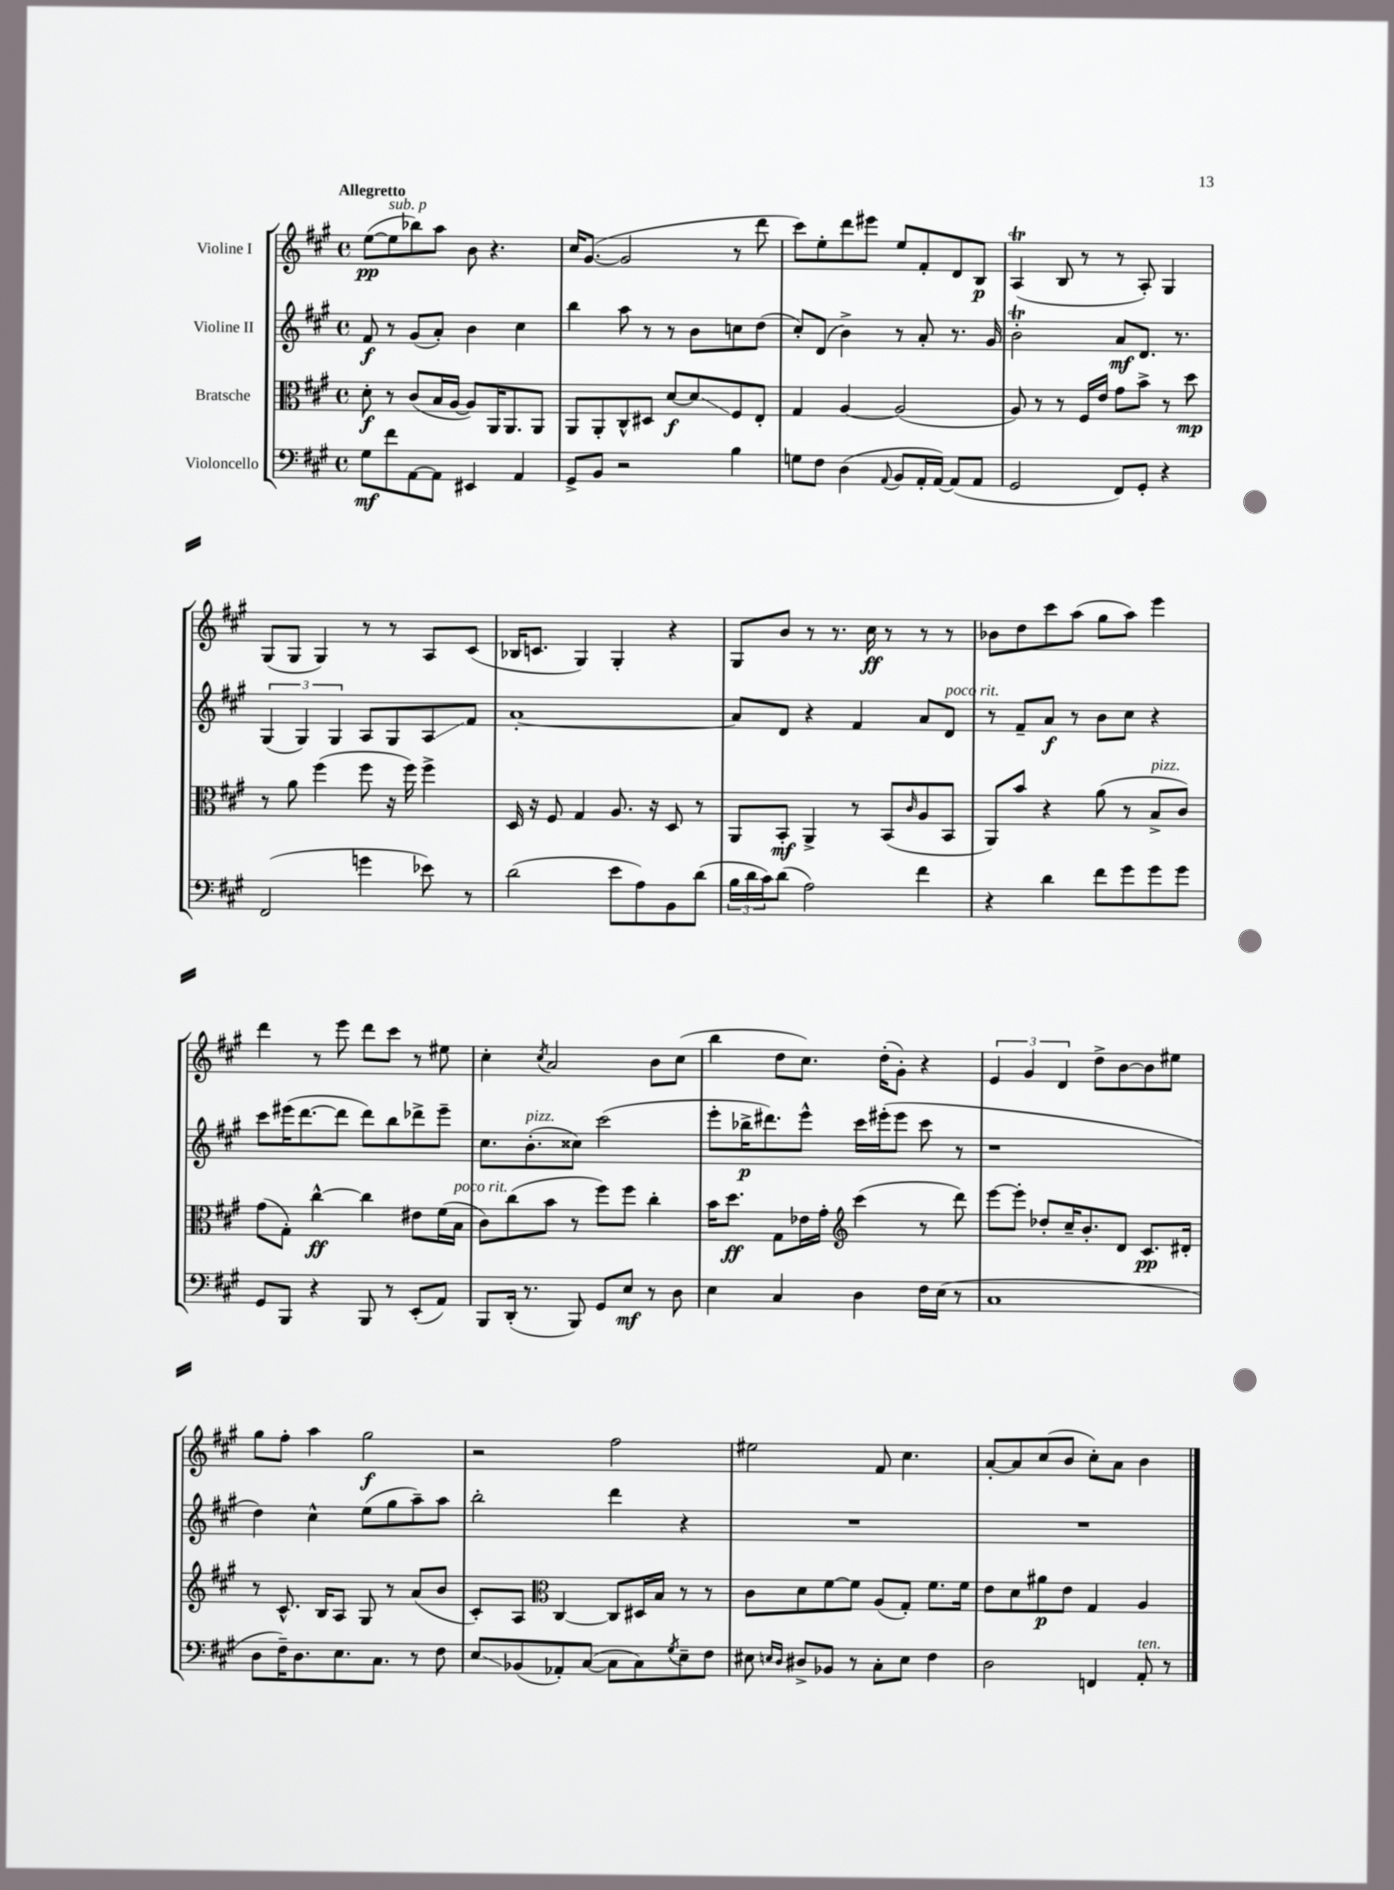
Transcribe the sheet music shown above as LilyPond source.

<<
\new StaffGroup <<
\new Staff = "s0" \with { instrumentName = "Violine I" } {
    \clef treble \key a \major \defaultTimeSignature \time 4/4 \tempo "Allegretto"
    e''8~\pp( e''8^\markup { \italic "sub. p" } bes''8) a''8 b'8 r4. |
    cis''16 gis'8.~( gis'2 r8 d'''8 |
    cis'''8) e''8-. d'''8 eis'''8 e''8 fis'8-. d'8 b8\p |
    a4\trill( b8 r8 r8 a8-.) gis4 |
    gis8( gis8 gis4) r8 r8 a8 cis'8( |
    bes16 c'8. gis4) gis4-. r4 |
    gis8 b'8 r8 r8. cis''16\ff r8 r8 r8 |
    bes'8 d''8 cis'''8 a''8( gis''8 a''8) e'''4 |
    d'''4 r8 e'''8 d'''8 cis'''8 r8 eis''8 |
    cis''4-. \acciaccatura { cis''8 } a'2 b'8 cis''8( |
    b''4 d''8 cis''8.) d''16-.( gis'8-.) r4 |
    \tuplet 3/2 { e'4 gis'4 d'4 } d''8-> b'8~ b'8 eis''8 |
    gis''8 fis''8-. a''4 gis''2\f |
    r2 fis''2 |
    eis''2 fis'8 cis''4. |
    a'8~-. a'8 cis''8( b'8 cis''8-.) a'8 b'4 \bar "|." |
}
\new Staff = "s1" \with { instrumentName = "Violine II" } {
    \clef treble \key a \major \defaultTimeSignature \time 4/4
    fis'8\f r8 gis'8( a'8-.) b'4 cis''4 |
    b''4 a''8 r8 r8 b'8 c''8 d''8( |
    cis''8-.) d'8( b'4->) r8 a'8-. r8. gis'16 |
    b'2-.\trill a'8\mf d'8. r8. |
    \tuplet 3/2 { gis4( gis4) gis4 } a8 gis8 a8\glissando fis'8 |
    a'1~-. |
    a'8 d'8 r4 fis'4 a'8 d'8^\markup { \italic "poco rit." } |
    r8 fis'8-- a'8\f r8 b'8 cis''8 r4 |
    cis'''8 eis'''16( d'''8.~ d'''8 d'''8) b''8 des'''8-> eis'''8-- |
    cis''8. b'8.-.^\markup { \italic "pizz." }( cisis''8) cis'''2( |
    e'''8-. bes''16->\p dis'''8.) e'''8-^ cis'''16 eis'''16-.( eis'''8 cis'''8 r8 |
    r1 |
    d''4) cis''4-^ e''8( gis''8 a''8--) a''8 |
    b''2-. d'''4 r4 |
    R1 |
    R1 \bar "|." |
}
\new Staff = "s2" \with { instrumentName = "Bratsche" } {
    \clef alto \key a \major \defaultTimeSignature \time 4/4
    d'8-.\f r8 cis'8( b16 a16~ a8) a,16 a,8. a,8 |
    a,8 a,8-. cis8-^ dis8 d'8~\f d'8\glissando fis8 e8-. |
    gis4 a4~ a2( |
    a8) r8 r8 fis16 e'16 gis'8 b'8-> r8 d''8\mp |
    r8 a'8 fis''4( fis''8 r16 fis''16) fis''4-> |
    d16 r16 fis8 gis4 a8. r16 d8 r8 |
    a,8 b,8-.\mf a,4-> r8 b,8( \grace { cis'16 } a8 b,8 |
    a,8) b'8 r4 a'8( r8 b8->^\markup { \italic "pizz." } cis'8) |
    gis'8( gis8-.) cis''4~-^\ff cis''4 eis'8 fis'16( b16^\markup { \italic "poco rit." } |
    cis'8) cis''8( b'8 r8 fis''8) fis''8 cis''4-. |
    b'16 d''8.\ff gis8 ees'16 gis'16-. \clef treble cis'''4( r8 d'''8) |
    e'''8~ e'''8-. des''8-. cis''16-- b'8.-. d'8 cis'8.\pp dis'16-. |
    r8 cis'8.-^ b16 a8 gis8 r8 a'8( b'8 |
    cis'8-.) a8 \clef alto cis4~ cis8 dis16 b16 r8 r8 |
    cis'8 d'8 fis'8~ fis'8 a8( gis8-.) fis'8. fis'16 |
    e'8 d'8 ais'8\p e'8 gis4 a4 \bar "|." |
}
\new Staff = "s3" \with { instrumentName = "Violoncello" } {
    \clef bass \key a \major \defaultTimeSignature \time 4/4
    gis8\mf fis'8 a,8~ a,8 eis,4 a,4 |
    gis,8-> b,8 r2 b4 |
    g8 fis8 d4( \appoggiatura { a,8 } b,8 a,16-. a,16~) a,8( a,8 |
    gis,2 fis,8) gis,8-. r4 |
    fis,2( g'4 ees'8) r8 |
    d'2( e'8 a8) b,8 d'8( |
    \tuplet 3/2 { b16 d'16 cis'16) } d'8( a2) fis'4 |
    r4 d'4 fis'8 gis'8 gis'8 gis'8 |
    gis,8 b,,8 r4 b,,8 r8 e,8-.( a,8) |
    b,,8 d,16-.( r8. b,,8) gis,8 e8\mf r8 d8 |
    e4 cis4 d4 fis16 e16( r8 |
    cis1 |
    d8 fis16--) d8. e8. cis8. r8 fis8 |
    e8\glissando bes,8( aes,8-.) cis8~( cis8 cis8) \acciaccatura { gis8 } e8-- fis8 |
    eis8 \grace { e16 d16 } dis8-> bes,8 r8 cis8-. e8 fis4 |
    d2 f,4 a,8-.^\markup { \italic "ten." } r8 \bar "|." |
}
>>
>>
\layout { \context { \Score \remove "Bar_number_engraver" } }
